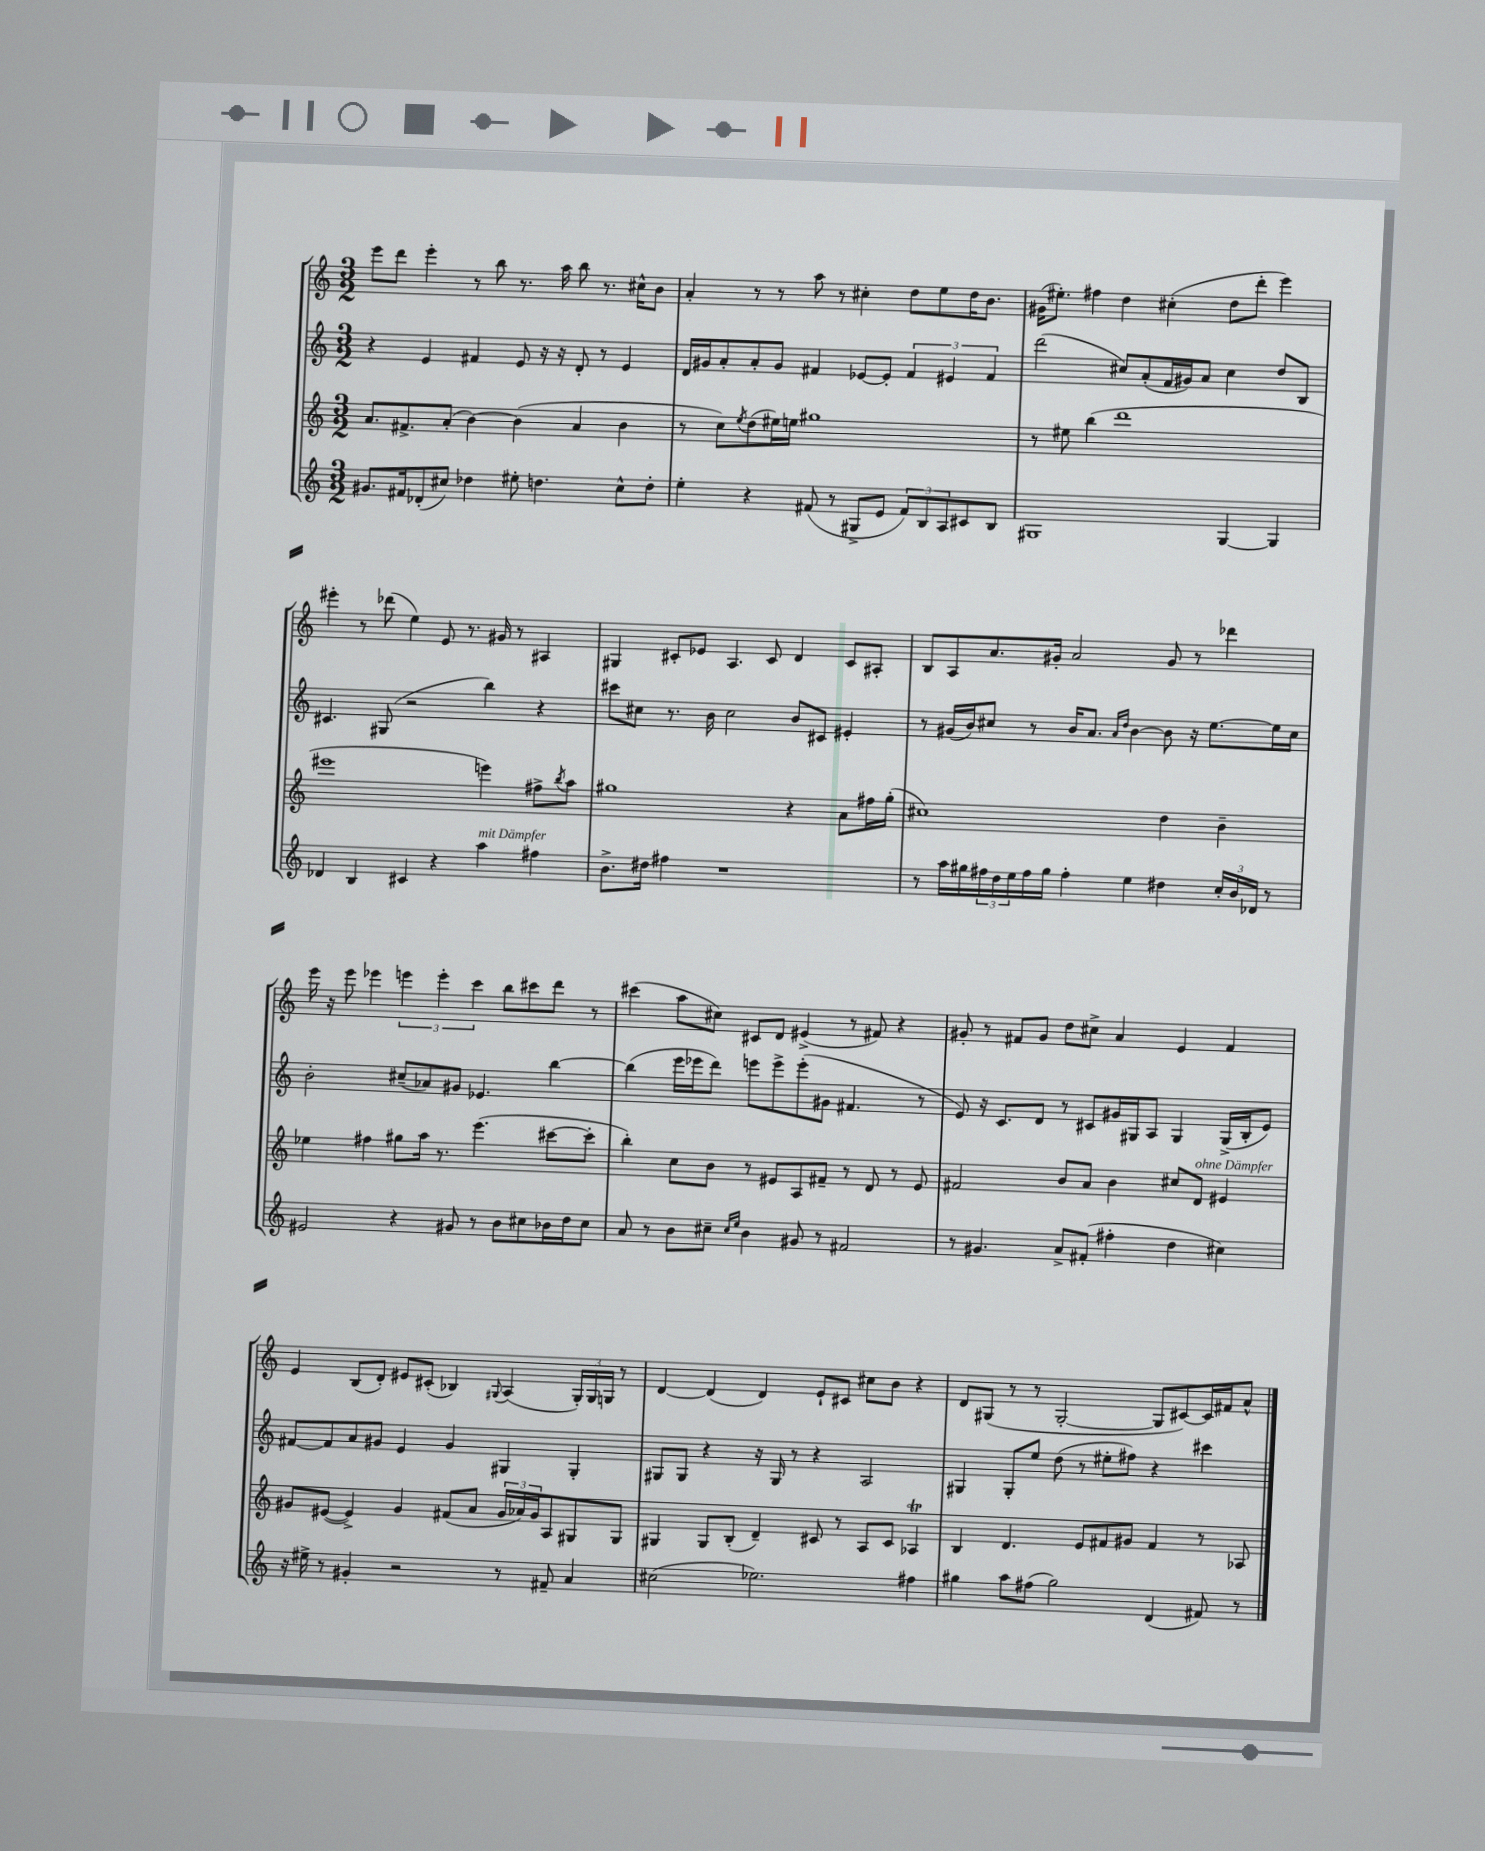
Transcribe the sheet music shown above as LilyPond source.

<<
\new StaffGroup <<
\new Staff = "s0" {
    \clef treble \key c \major \numericTimeSignature \time 3/2
    e'''8 d'''8 e'''4-. r8 b''8 r8. a''16 b''8 r8. cis''16-^ b'8 |
    a'4-. r8 r8 a''8 r8 cis''4-. d''8 e''8 d''16 b'8. |
    gis'16( eis''8.-.) fis''4 d''4 cis''4-.( d''8 d'''8-. e'''4) |
    eis'''4-. r8 des'''8( e''4) e'8 r8. gis'16 r8 ais4 |
    gis4 cis'8-. ees'8 a4. cis'8 d'4 cis'8 ais8-. |
    b8 a8 a'8. gis'16-. a'2 gis'8 r8 des'''4 |
    e'''16 r16 e'''8 ees'''4 \tuplet 3/2 { e'''4 e'''4-. c'''4 } b''8 cis'''8 d'''8 r8 |
    cis'''4( a''8 cis''8) cis'8 d'8 eis'4->( r8 fis'8) r4 |
    gis'8-. r8 fis'8 gis'8 d''8 cis''8-> a'4 e'4 fis'4 |
    e'4 b8( d'8-.) eis'8 cis'8-.( bes4) \appoggiatura { gis8 } a4( \tuplet 3/2 { gis16-.) gis16 g16 } r8 |
    d'4~ d'4( d'4) e'8-! cis'8 cis''8 b'8 r4 |
    d'8 gis8( r8 r8 gis2~-. gis8 cis'8~) cis'16 fis'16 a'8-^ \bar "|." |
}
\new Staff = "s1" {
    \clef treble \key c \major \numericTimeSignature \time 3/2
    r4 e'4 fis'4 e'8 r16 r16 d'8-. r8 e'4 |
    d'16 gis'16 a'8-. a'8-. gis'8 fis'4 ees'8~ ees'8-. \tuplet 3/2 { fis'4 eis'4 fis'4 } |
    d'''2( cis''8) a'8-.( f'16 gis'16) a'8 cis''4 d''8 b8 |
    cis'4. gis8( r2 b''4) r4 |
    cis'''8 cis''8 r8. b'16 cis''2 b'8 cis'8 eis'4-. |
    r8 gis'16( b'16) cis''8 r8 b'16 a'8. \grace { a'16 d''16 } b'4~ b'8 r16 e''8.~ e''16 cis''16 |
    b'2-. cis''8--( aes'8) gis'8 ees'4. b''4~ |
    b''4( e'''16 ees'''16 d'''8) e'''8 e'''8-> e'''8-.( gis'8 fis'4. r8 |
    e'8) r16 c'8. d'8 r8 cis'8 gis'16 gis16 a8 gis4 gis16->( b16-. e'8) |
    fis'8~ fis'8 a'8 gis'8 e'4 gis'4 gis4 gis4-. |
    gis8 gis8 r4 r16 gis16 r8 r4 a2 |
    gis4 gis8-. e''8 d''8( r8 eis''8-. fis''8) r4 cis'''4 \bar "|." |
}
\new Staff = "s2" {
    \clef treble \key c \major \numericTimeSignature \time 3/2
    a'8. fis'8.-> a'8-.( b'4~) b'4( a'4 b'4 |
    r8 c''8) \acciaccatura { e''8 } d''8( eis''16) e''16 gis''1 |
    r8 eis''8 b''4( d'''1 |
    eis'''1 e'''4) fis''8-> \acciaccatura { b''8 } a''8 |
    gis''1 r4 a'8 fis''16 gis''16-.( |
    cis''1) d''4 b'4-- |
    ees''4 fis''4 gis''8 a''16 r8. e'''4.( cis'''8~ cis'''8-. |
    b''4-.) c''8 b'8 r8 eis'8 a8 fis'8-- r8 d'8 r8 eis'8 |
    fis'2 b'8 a'8 b'4 cis''8 d'8^\markup { \italic "ohne Dämpfer" } eis'4 |
    gis'8 eis'8~( eis'4->) gis'4 fis'8( a'8 \tuplet 3/2 { gis'16 aes'16) gis'16 } a8 gis8 gis8 |
    gis4 gis8 b8-.( d'4--) cis'8 r8 a8 cis'8 aes4\trill |
    b4 d'4. e'8 fis'8 gis'8 fis'4 r8 aes8 \bar "|." |
}
\new Staff = "s3" {
    \clef treble \key c \major \numericTimeSignature \time 3/2
    gis'8. fis'16 des'8-.( cis''8) des''4 eis''8-. d''4. cis''8-^ d''8-. |
    e''4-. r4 fis'8( r8 gis8-> e'8 \tuplet 3/2 { fis'8) b8 a8 } cis'8 b8 |
    gis1 gis4~ gis4 |
    des'4 b4 cis'4 r4 a''4^\markup { \italic "mit Dämpfer" } fis''4 |
    b'8.-> dis''16 fis''4 r1 |
    r8 a''16 gis''16 \tuplet 3/2 { fis''16 d''16 e''16 } fis''16 gis''16 fis''4-. e''4 dis''4 \tuplet 3/2 { c''16-. b'16 des'16 } r8 |
    eis'2 r4 gis'8 r8 b'8 cis''8 bes'16 d''16 cis''8 |
    a'8 r8 b'8 cis''8-- \grace { cis''16 e''16 } b'4 gis'8 r8 fis'2 |
    r8 gis'4. a'8-> fis'8-.( fis''4-. d''4 cis''4) |
    r16 eis''16-> r8 gis'4-. r2 r8 fis'8-- a'4 |
    cis''2( ees''2.) fis''4 |
    gis''4 a''8 fis''8( gis''2) d'4( fis'8) r8 \bar "|." |
}
>>
>>
\layout { \context { \Score \remove "Bar_number_engraver" } }
